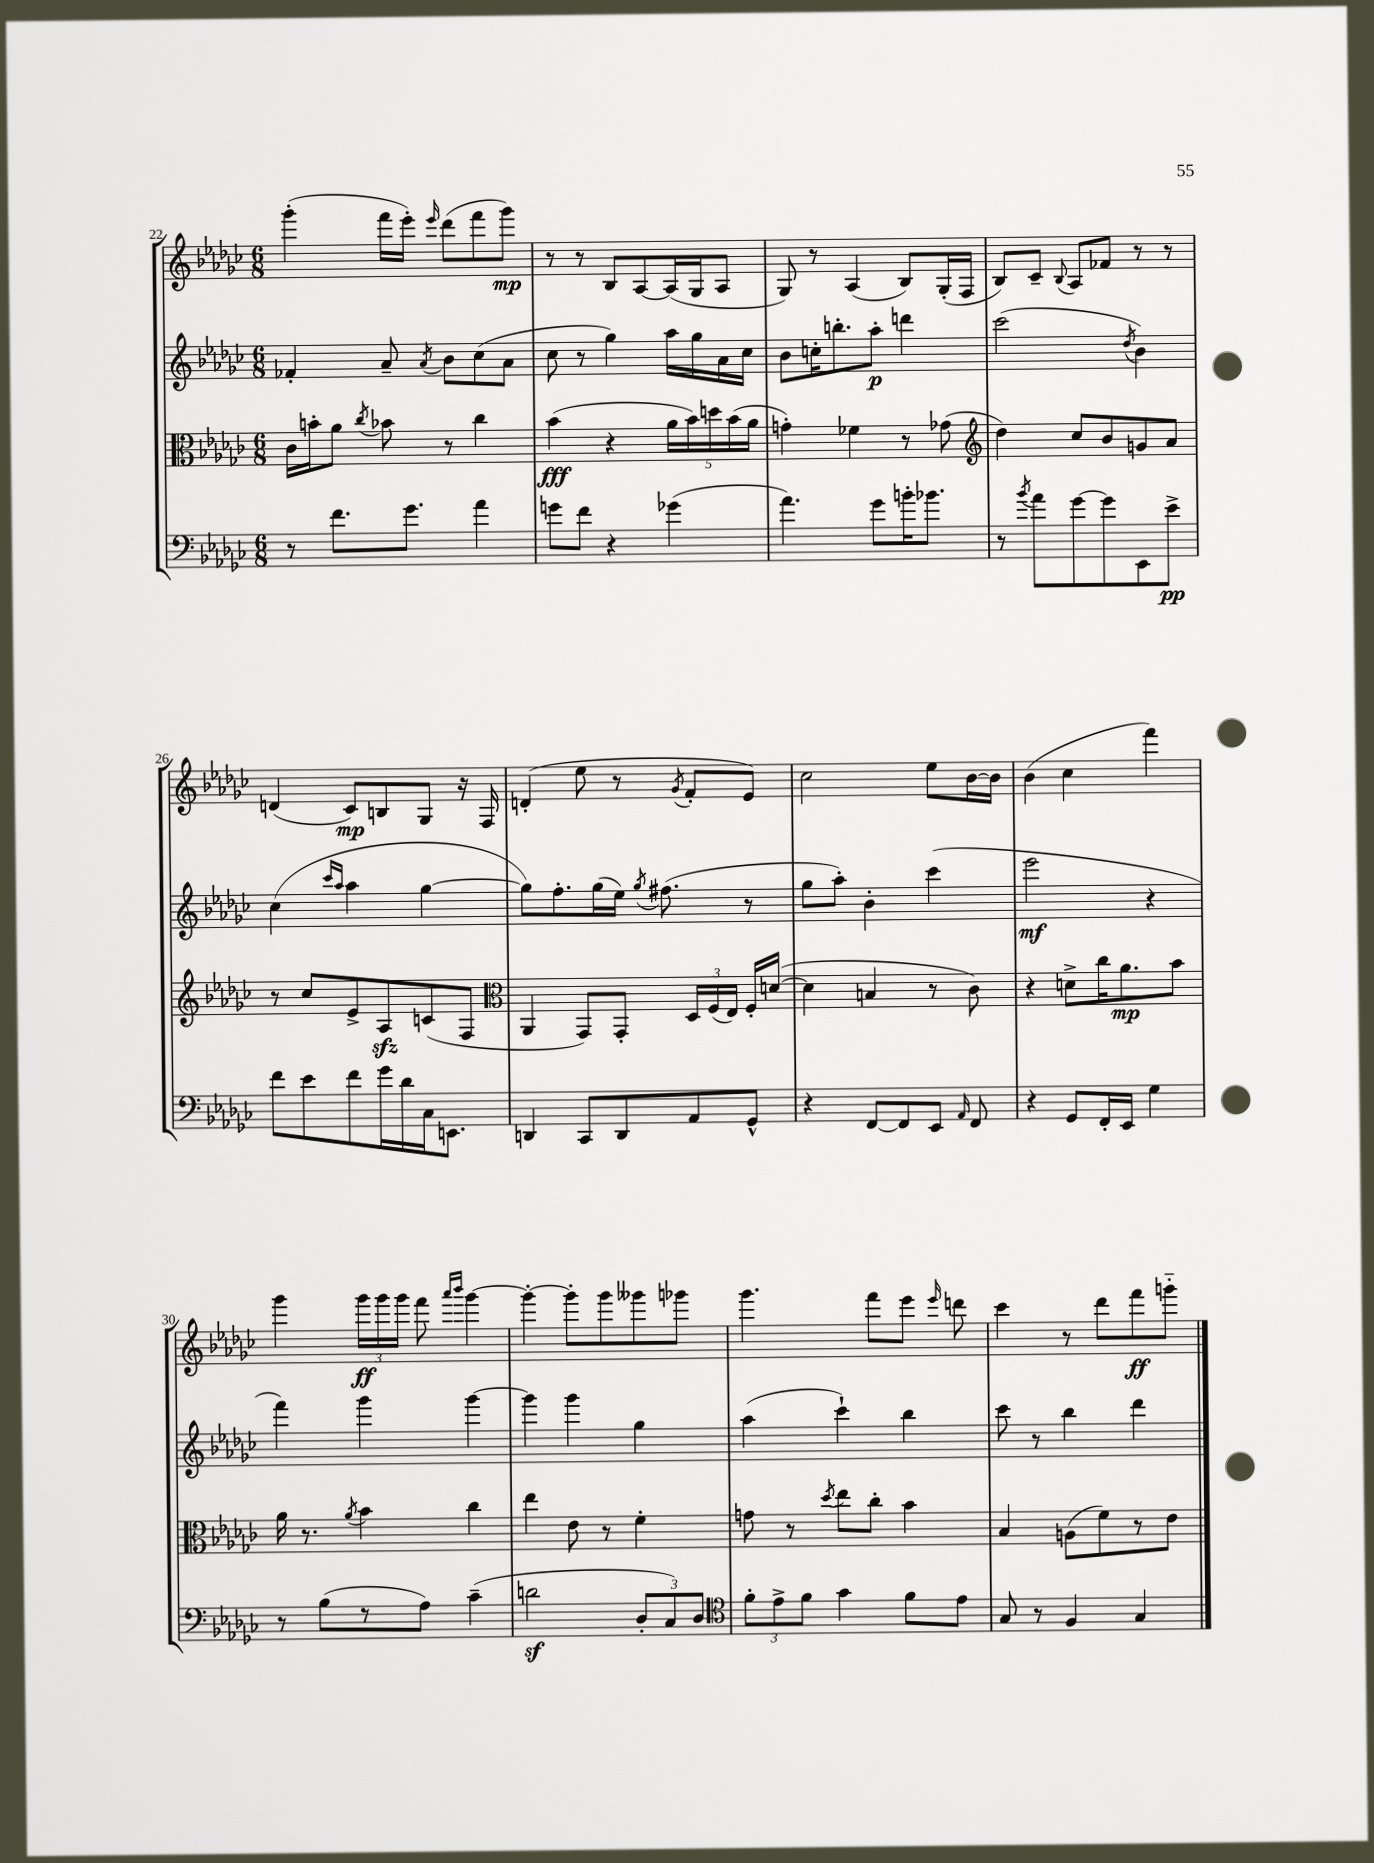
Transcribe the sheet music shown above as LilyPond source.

<<
\new StaffGroup <<
\new Staff = "s0" {
    \clef treble \key ges \major \numericTimeSignature \time 6/8
    \autoBeamOff ges'''4-.( f'''16[ ees'''16]-.) \grace { ees'''16 } des'''8[( f'''8 ges'''8]\mp) |
    r8 r8 bes8[ aes8~ aes16( ges16 aes8] |
    ges8) r8 aes4( bes8[) ges16-.( f16] |
    bes8[) ces'8]-- \appoggiatura { bes8 } aes8[ fes'8] r8 r8 |
    d'4( ces'8[\mp) b8 ges8] r16 f16 |
    d'4-.( ees''8 r8 \acciaccatura { ges'8 } f'8[-. ees'8]) |
    ces''2 ees''8[ bes'16~ bes'16] |
    bes'4( ces''4 f'''4) |
    ges'''4 \tuplet 3/2 { ges'''16[\ff ges'''16 ges'''16] } f'''8 \grace { aes'''16[ bes'''16] } ges'''4~ |
    ges'''4~-. ges'''8[-. ges'''8 geses'''8 ges'''8] |
    ges'''4. f'''8[ ees'''8] \grace { ees'''16 } d'''8 |
    ces'''4 r8 des'''8[ f'''8\ff g'''8]-_ \bar "|." |
}
\new Staff = "s1" {
    \clef treble \key ges \major \numericTimeSignature \time 6/8
    \autoBeamOff fes'4-. aes'8-- \acciaccatura { aes'8 } bes'8[ ces''8( aes'8] |
    ces''8 r8 ges''4) aes''16[ ges''16 aes'16 ces''16] |
    bes'8[ c''16-. b''8.-. aes''8]-.\p d'''4 |
    ces'''2( \acciaccatura { des''8 } bes'4) |
    ces''4( \grace { ces'''16[ aes''16] } aes''4 ges''4~ |
    ges''8[) f''8.-. ges''16( ees''16]) \acciaccatura { ges''8 } fis''8.( r8 |
    ges''8[ aes''8]-.) bes'4-. ces'''4( |
    ees'''2\mf r4 |
    f'''4) ges'''4 ges'''4~ |
    ges'''4 ges'''4 ges''4 |
    aes''4( ces'''4-!) bes''4 |
    ces'''8 r8 bes''4 des'''4 \bar "|." |
}
\new Staff = "s2" {
    \clef alto \key ges \major \numericTimeSignature \time 6/8
    \autoBeamOff ces'16[ b'16-. aes'8] \acciaccatura { ces''8 } bes'8 r8 ces''4 |
    bes'4\fff( r4 \tuplet 5/4 { aes'16[ bes'16) d''16 bes'16( aes'16] } |
    g'4-.) fes'4 r8 ges'8( |
    \clef treble des''4) ces''8[ bes'8 g'8 aes'8] |
    r8 ces''8[ ees'8-> aes8\sfz c'8( f8] |
    \clef alto aes,4 ges,8[) ges,8]-. \tuplet 3/2 { des16[ f16( ees16]) } f16[-. d'16]~( |
    d'4 b4 r8 ces'8) |
    r4 d'8[-> ces''16 aes'8.\mp bes'8] |
    aes'16 r8. \acciaccatura { aes'8 } bes'4 ces''4 |
    ees''4 ees'8 r8 f'4-. |
    g'8 r8 \acciaccatura { des''8 } ees''8[ ces''8]-. bes'4 |
    bes4 a8[( f'8) r8 ees'8] \bar "|." |
}
\new Staff = "s3" {
    \clef bass \key ges \major \numericTimeSignature \time 6/8
    \autoBeamOff r8 f'8.[ ges'8.] aes'4 |
    g'8[ f'8] r4 ges'4( |
    aes'4.) ges'8[ b'16-. bes'8.] |
    r8 \acciaccatura { bes'8 } aes'8[ ges'8~ ges'8 ees,8 ees'8]->\pp |
    f'8[ ees'8 f'8 ges'16 des'16 ces16 e,8.] |
    d,4 ces,8[ d,8 aes,8 ges,8]-^ |
    r4 f,8[~ f,8 ees,8] \grace { aes,16 } f,8 |
    r4 ges,8[ f,16-. ees,16] ges4 |
    r8 bes8[( r8 aes8]) ces'4--( |
    d'2\sf \tuplet 3/2 { des8[-. ces8) des8] } |
    \clef tenor \tuplet 3/2 { f'8[-. ees'8-> f'8] } ges'4 f'8[ ees'8] |
    ges8 r8 f4 ges4 \bar "|." |
}
>>
>>
\layout { \context { \Score currentBarNumber = #22 } }
